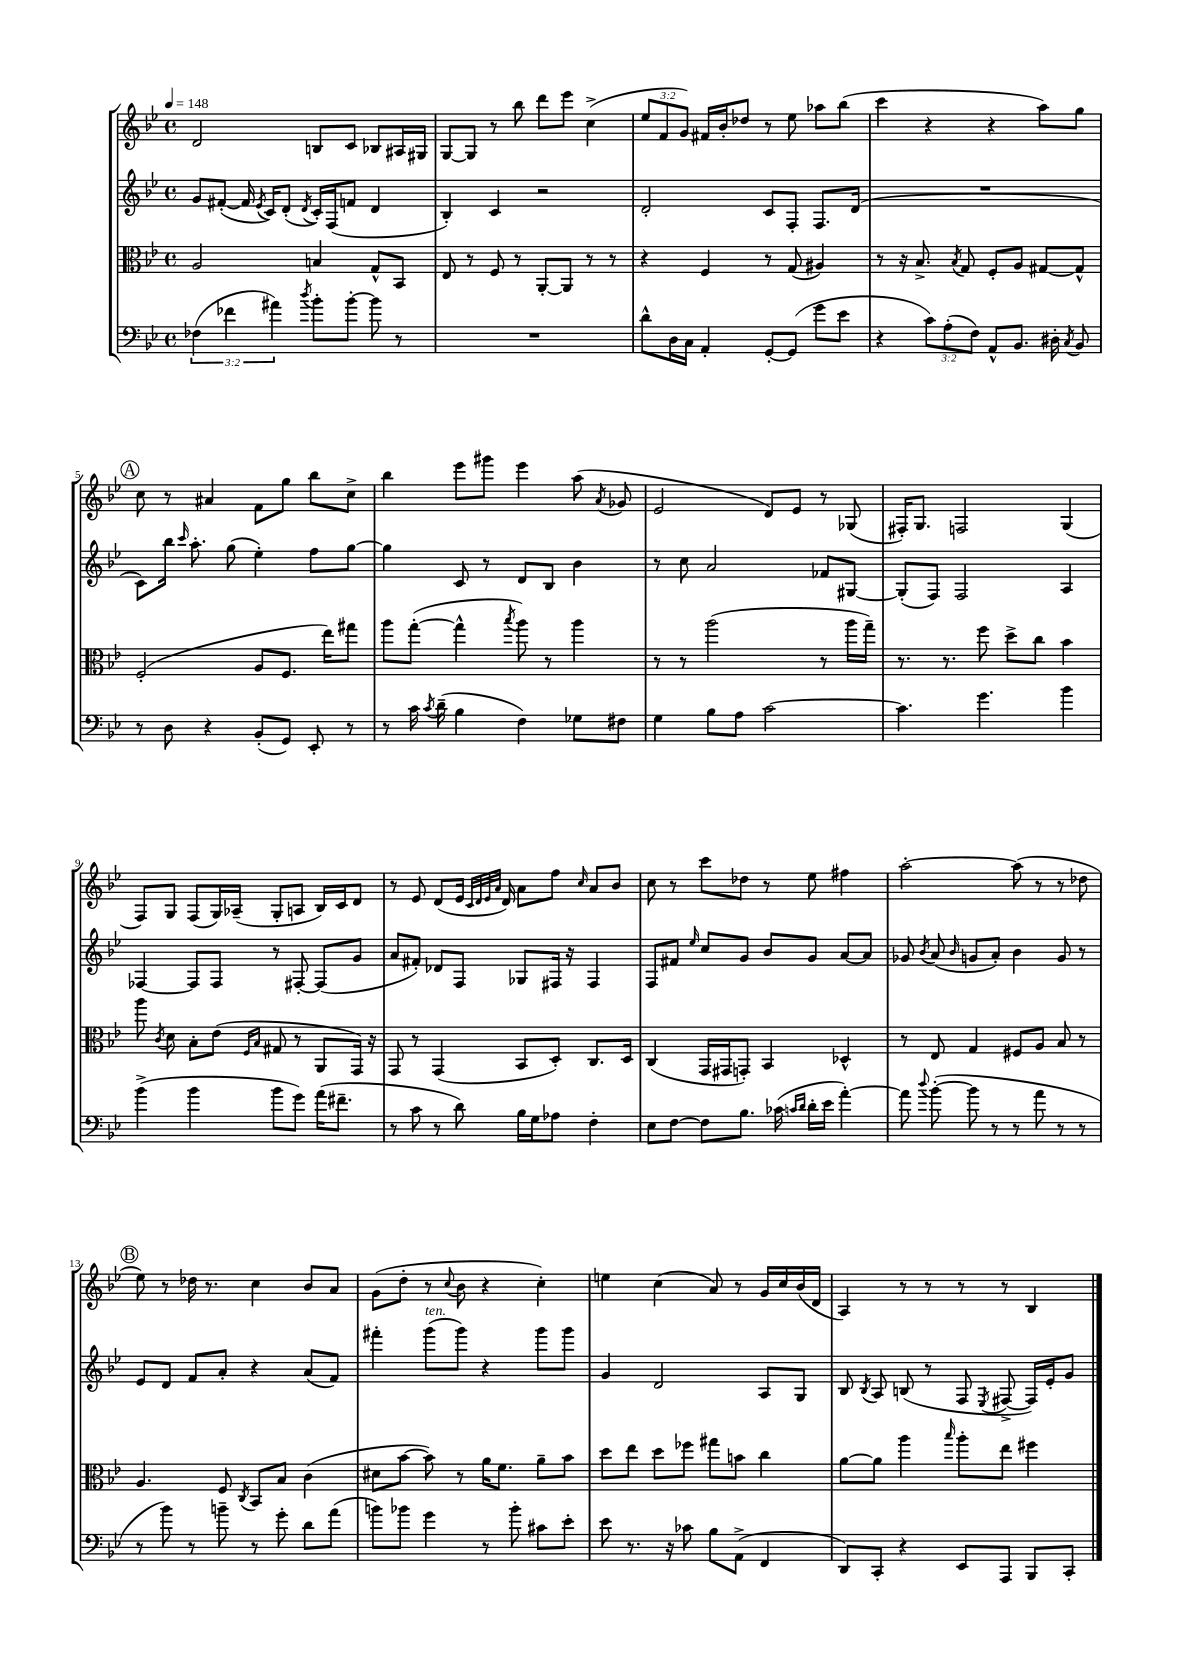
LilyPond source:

<<
\new StaffGroup <<
\new Staff = "s0" {
    \clef treble \key bes \major \defaultTimeSignature \time 4/4 \override Staff.TupletNumber.text = #tuplet-number::calc-fraction-text \tempo 4 = 148
    \autoBeamOff d'2 b8[ c'8] bes8[ ais16 gis16] |
    g8[~ g8] r8 bes''8 d'''8[ ees'''8] c''4->( |
    \tuplet 3/2 { ees''8[ f'8 g'8]) } fis'16[ bes'16-. des''8] r8 ees''8 aes''8[ bes''8]( |
    c'''4 r4 r4 a''8[) g''8] |
    \mark \markup { \circle "A" } c''8 r8 ais'4 f'8[ g''8] bes''8[ c''8]-> |
    bes''4 ees'''8[ gis'''8] ees'''4 a''8( \acciaccatura { a'8 } ges'8 |
    ees'2 d'8[) ees'8] r8 ges8( |
    fis16[-.) g8.] f2 g4( |
    f8[) g8] f8[( g16) aes16]--( g8[-. a8] bes16[) c'16 d'8] |
    r8 ees'8 d'8[( ees'16] \grace { c'32[ d'32 ees'32 a'32] } d'16) a'8[ f''8] \grace { c''16 } a'8[ bes'8] |
    c''8 r8 c'''8[ des''8] r8 ees''8 fis''4 |
    a''2~-. a''8( r8 r8 des''8 |
    \mark \markup { \circle "B" } ees''8) r8 des''16 r8. c''4 bes'8[ a'8] |
    g'8[( d''8]-. r8 \appoggiatura { c''8 } bes'8 r4 c''4-.) |
    e''4 c''4( a'8) r8 g'16[ c''16 bes'16( d'16] |
    a4) r8 r8 r8 r8 bes4 \bar "|." |
}
\new Staff = "s1" {
    \clef treble \key bes \major \defaultTimeSignature \time 4/4
    \autoBeamOff g'8[ fis'8]~-.( fis'16 \acciaccatura { ees'8 } c'16[) d'8]-.( \acciaccatura { d'8 } c'16[-.) f16( f'8] d'4 |
    bes4-.) c'4 r2 |
    d'2-. c'8[ f8]-. f8.[ d'16]( |
    R1 |
    \mark \markup { \circle "A" } c'8[) bes''16] \grace { c'''16 } a''8.-. g''8( ees''4-.) f''8[ g''8]~ |
    g''4 c'8 r8 d'8[ bes8] bes'4 |
    r8 c''8 a'2 fes'8[ gis8]~ |
    gis8[-.( f8]) f2 a4 |
    fes4~ fes8[ fes8] r8 fis8~-. fis8[( g'8] |
    a'8[ fis'8]-.) des'8[ f8] ges8[ fis16] r16 fis4 |
    f8[ fis'8] \grace { ees''16 } c''8[ g'8] bes'8[ g'8] a'8[~ a'8] |
    ges'8 \acciaccatura { bes'8 } a'8( \grace { bes'16 } g'8[ a'8]-.) bes'4 g'8 r8 |
    \mark \markup { \circle "B" } ees'8[ d'8] f'8[ a'8]-. r4 a'8[( f'8]) |
    fis'''4-. g'''8[^\markup { \italic "ten." }( g'''8]) r4 g'''8[ g'''8] |
    g'4 d'2 a8[ g8] |
    bes8 \acciaccatura { bes8 } a8 b8( r8 f8 \acciaccatura { ees8 } fis8~-> fis16[) ees'16-. g'8] \bar "|." |
}
\new Staff = "s2" {
    \clef alto \key bes \major \defaultTimeSignature \time 4/4
    \autoBeamOff a2 b4 g8[-^ bes,8] |
    ees8 r8 f8 r8 a,8[~-. a,8] r8 r8 |
    r4 f4 r8 g8( ais4) |
    r8 r16 bes8.-> \acciaccatura { bes8 } g8 f8[-. a8] gis8[~ gis8]-^ |
    \mark \markup { \circle "A" } f2-.( a8[ f8.] ees''16[) gis''8] |
    a''8[ g''8]~-.( g''4-^ \acciaccatura { bes''8 } a''8) r8 a''4 |
    r8 r8 a''2( r8 a''16[ g''16]--) |
    r8. r8. f''8 d''8[-> c''8] bes'4 |
    a''8 \acciaccatura { c'8 } d'8 bes8[-. ees'8]( \grace { f16[ bes16] } gis8 r8 a,8[ g,16]) r16 |
    g,8 r8 g,4( bes,8[ d8]-.) c8.[ d16] |
    c4( g,16[ gis,16 g,8]-.) bes,4 des4-^ |
    r8 ees8 g4 fis8[ a8] bes8 r8 |
    \mark \markup { \circle "B" } a4. f8 \acciaccatura { c8 } bes,8[ bes8] c'4( |
    dis'8[ bes'8]~ bes'8) r8 a'16[ f'8.] a'8[-- bes'8] |
    d''8[ ees''8] d''8[ fes''8] gis''8[ b'8] c''4 |
    a'8[~ a'8] a''4 \grace { bes''16 } a''8[-. ees''8] fis''4 \bar "|." |
}
\new Staff = "s3" {
    \clef bass \key bes \major \defaultTimeSignature \time 4/4 \override Staff.TupletNumber.text = #tuplet-number::calc-fraction-text
    \autoBeamOff \tuplet 3/2 { fes4( fes'4 ais'4) } \acciaccatura { d''8 } bes'8[-. bes'8]~-. bes'8 r8 |
    R1 |
    d'8[-^ d16 c16] a,4-. g,8[~-. g,8]( g'8[ ees'8] |
    r4 \tuplet 3/2 { c'8[) a8-.( f8]) } a,8[-^ bes,8.] dis16-. \acciaccatura { c8 } bes,8 |
    \mark \markup { \circle "A" } r8 d8 r4 bes,8[-.( g,8]) ees,8-. r8 |
    r8 c'16 \acciaccatura { c'8 } d'16--( bes4 f4) ges8[ fis8] |
    g4 bes8[ a8] c'2~ |
    c'4. g'4. bes'4 |
    bes'4->( bes'4 bes'8[ g'8]) a'16[( fis'8.]-- |
    r8 c'8 r8 d'8) bes16[ g16 aes8] f4-. |
    ees8[ f8]~ f8[ bes8.] ces'16( \grace { c'16[ d'16] } d'16[-. ees'16] a'4~-.) |
    a'8 \appoggiatura { d''8 } bes'8~-.( bes'8 r8 r8 a'8 r8 r8 |
    \mark \markup { \circle "B" } r8 bes'8) r8 b'8-- r8 g'8-. d'8[ a'8]( |
    b'8[) bes'8] g'4 r8 bes'8-. cis'8[ ees'8]-. |
    ees'8 r8. r16 ces'8 bes8[ a,8]->( f,4 |
    d,8[) c,8]-. r4 ees,8[ a,,8] bes,,8[ c,8]-. \bar "|." |
}
>>
>>
